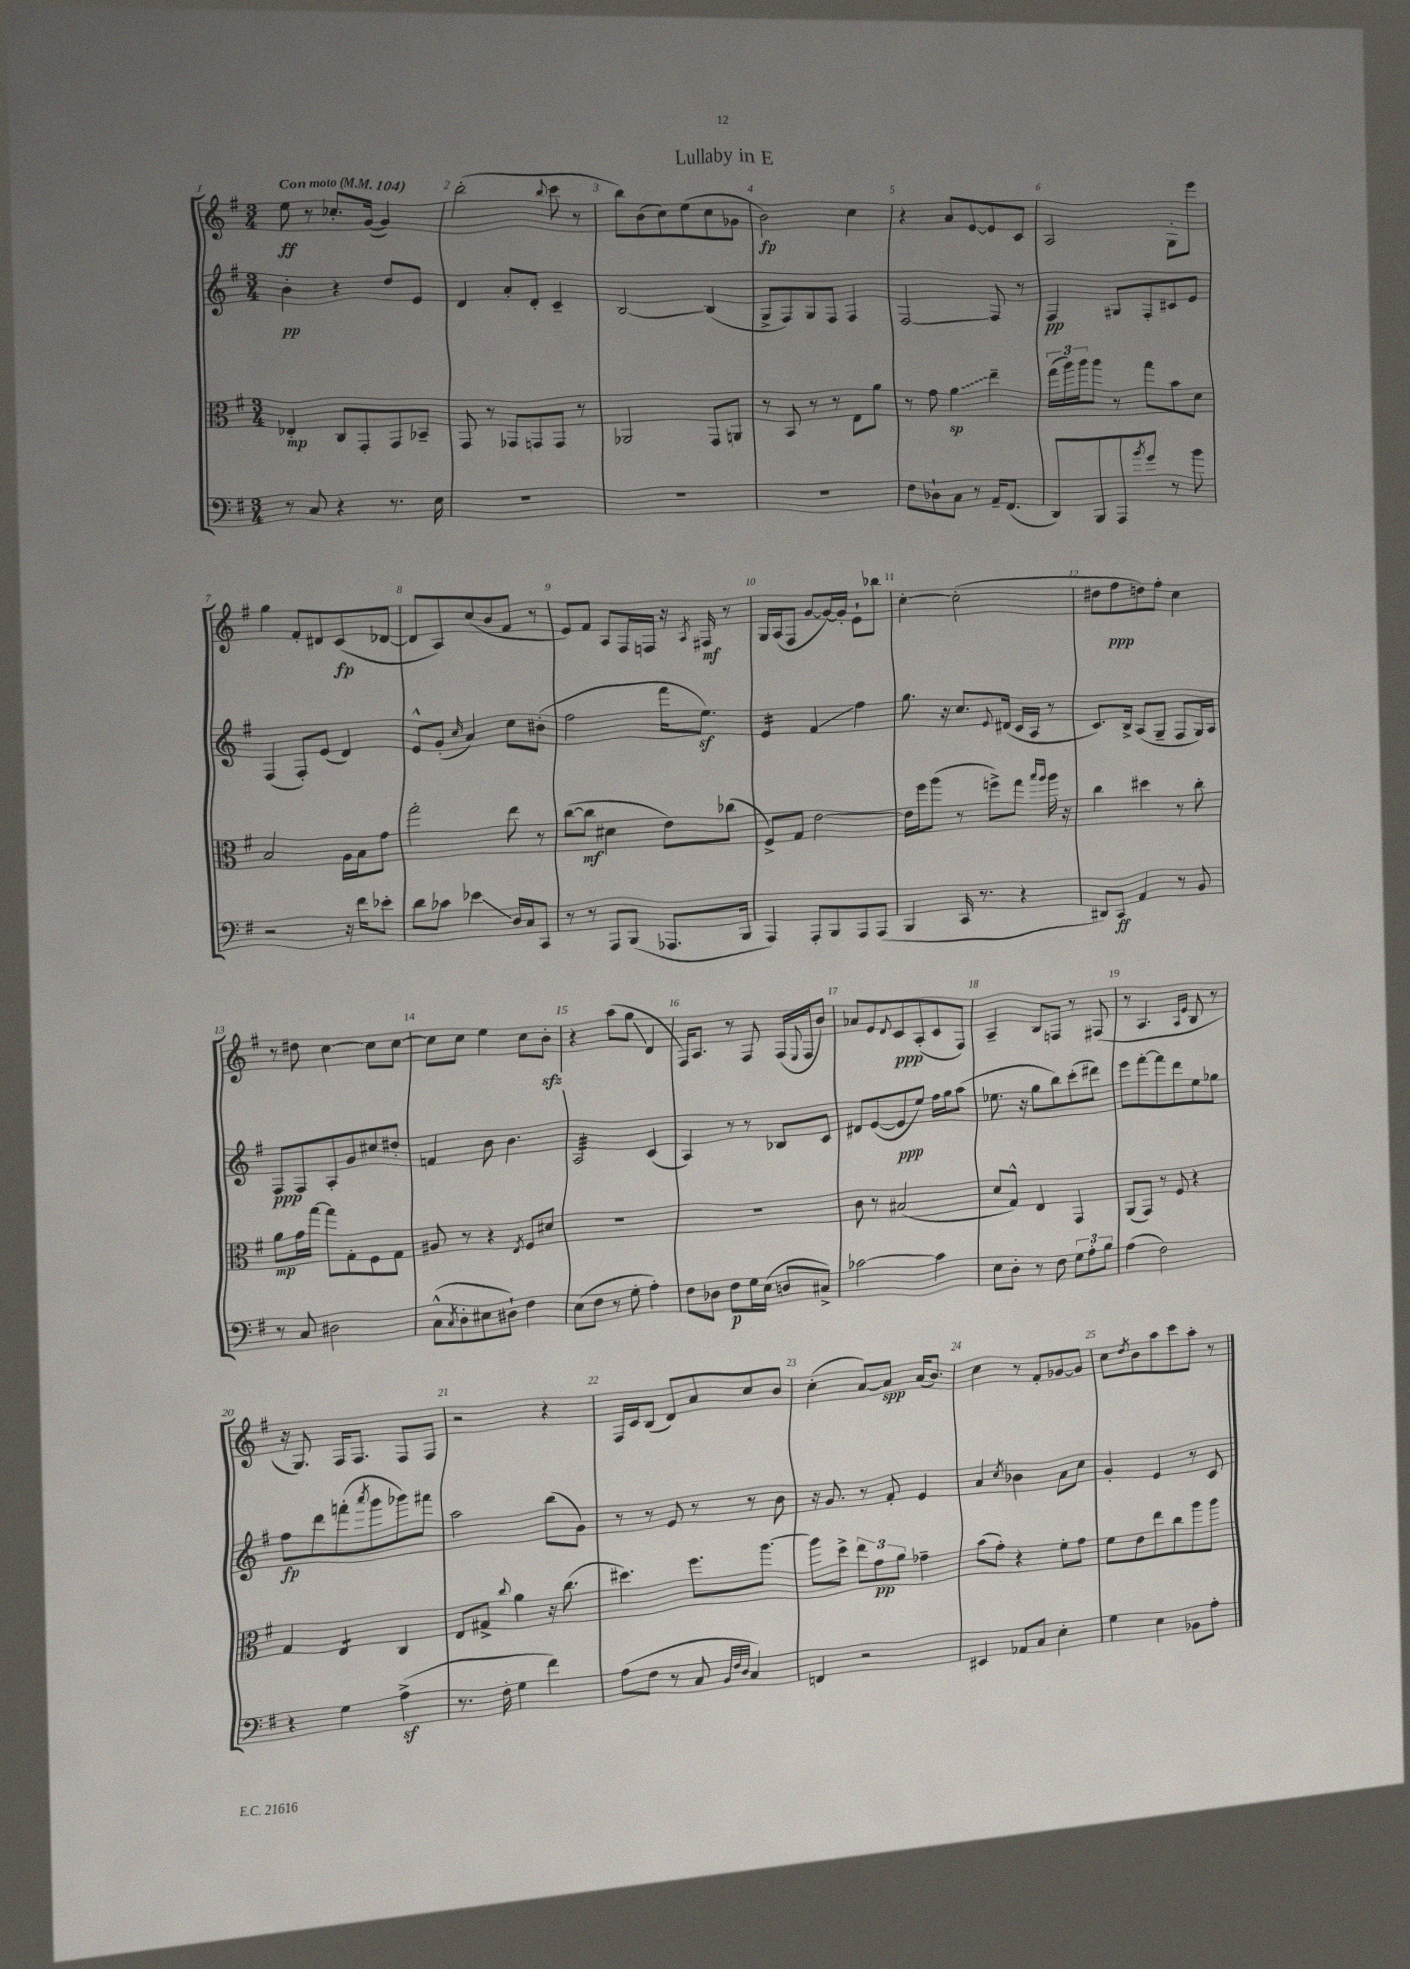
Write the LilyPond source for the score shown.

\header { title = "Lullaby in E" }
<<
\new StaffGroup <<
\new Staff = "s0" {
    \clef treble \key g \major \numericTimeSignature \time 3/4 \tempo "Con moto" 4 = 104
    e''8\ff r8 ces''8.-. g'16~( g'4) |
    b''2-.( \appoggiatura { b''8 } c'''8 r8 |
    b''8) b'8( c''8) e''8( c''8 ges'8 |
    b'2\fp) c''4 |
    r4 a'8 e'8~ e'8 c'8 |
    a2 g8-. e'''8 |
    g''4 fis'8-. dis'8 c'8\fp( des'8~ |
    des'8 a8) c''8( b'8 fis'8 r8 |
    e'8) fis'8 a8 fis16 f16 r16 \acciaccatura { a8 } fis16\mf r8 |
    g16 a16( fis8 g'8~ g'16~) g'16-. e'8-! bes''8 |
    c''4~-. c''2-.( |
    dis''8 fis''8\ppp d''8) fis''8-. c''4 |
    r8 dis''8 c''4~ c''8 c''8~ |
    c''8 c''8 e''4 c''8 b'8-.\sfz |
    r4 a''8( g''8\glissando d'4 |
    fis16) a8. r8 fis8 fis16( \appoggiatura { e8 } fis16 b'8) |
    aes'8 e'8 \appoggiatura { d'8 } c'8\ppp a8-.( c'8 fis8) |
    a4-- b8 f8 r8 fis8( |
    r8 a4. \grace { a16 e'16 } b8 r8 |
    r16 g8.) fis16 fis8. fis8 fis8 |
    r2 r4 |
    fis16 c'16 b8( d'8) a'8 c''8 b'8 |
    c''4-.( a'8~) a'8\spp a'16( b'8.) |
    c''4 r8 fis'8-. ges'8~ ges'8 |
    c''8 \acciaccatura { d''8 } b'8 a''8 c'''8 a''8-. r8 \bar "|." |
}
\new Staff = "s1" {
    \clef treble \key g \major \numericTimeSignature \time 3/4
    b'4-.\pp r4 d''8 e'8 |
    d'4 a'8-. d'8-. c'4-- |
    b2~ b4( |
    g8-> fis8) g8 fis8 fis4 |
    fis2~ fis8 r8 |
    fis4\pp gis8 fis8-. cis'8 e'8 |
    fis4( fis8-.) e'8( d'4) |
    e'8-^ g'8-.( \grace { c''16 } a'4) c''8 bis'8-.( |
    fis''2 fis'''16 e''8.\sf) |
    e'4:16 fis'4\glissando fis''4 |
    g''8. r16 c''8. \appoggiatura { e'8 } dis'16( c'16 a16 r8 |
    c'8.) b16-> a8( g8-- fis8 g16) a16 |
    fis8\ppp fis8 a8-. g'8 cis''8 dis''8-. |
    f'4 b'8 b'4. |
    a2:32 c'4( |
    a4) r8 r8 bes8 c'8 |
    dis'8 e'8~( e'8\ppp e''8) fis''16 g''16 a''8( |
    ees''8. r16 g''8 b''8) c'''8-.( dis'''8) |
    e'''8 fis'''8~-. fis'''8 d'''8 e''8 ges''8 |
    fis''8\fp d'''8 f'''8-.( \acciaccatura { a'''8 } g'''8 ges'''8) fis'''8 |
    a''2 b''8( g'8) |
    r8 r8 e'8 r8 r8 b'8 |
    r16 g'8. r8 fis'8-. e'4 |
    a'4 \acciaccatura { c''8 } bes'4 a'8 c''8 |
    g'4-. e'4 r8 c'8 \bar "|." |
}
\new Staff = "s2" {
    \clef alto \key g \major \numericTimeSignature \time 3/4
    ees4-.\mp c8 g,8-. g,8 bes,8-- |
    g,8 r8 ges,8 g,8 g,8 r8 |
    aes,2 g,8 a,8 |
    r8 b,8 r8 r8 e8 a'8 |
    r8 g'8 \once \override Glissando.style = #'zigzag a'4\glissando\sp e''4-- |
    \tuplet 3/2 { g''16( a''16) a''16 } a''8 r8 g''8 b'8 d'8 |
    b2 a16 b16 g'8 |
    g''2-. e''8 r8 |
    c''8~( c''8\mf dis'4 e'8) ces''8( |
    fis8->) g8 e'2~ |
    e'16 fis''16 a''8( r8 f''8->) g''8 \grace { b''16 a''16 } a''16 r16 |
    c''4 dis''4 r8 c''8-. |
    a'8\mp g'16 g''16~ g''8 g8-. fis8 g8 |
    ais8 r8 r4 \acciaccatura { e8 } fis8 dis'8 |
    R2. |
    R2. |
    c'8 r8 bis2( |
    d'8 g8-^) e4 g,4 |
    a,8( g,8) r8 fis8 r4 |
    g4 e4:8 c4 |
    e8 gis8-> \appoggiatura { c''8 } a'4 r16 c''8.( |
    dis''4.) fis''8. a''8.~ |
    a''8 d''8-> \tuplet 3/2 { e''8 g'8\pp a'8 } ges'4-- |
    b'8( g'8-.) r4 fis'8-. g'8 |
    fis'8 e'8 e''8 c''8 a''8 a''8 \bar "|." |
}
\new Staff = "s3" {
    \clef bass \key g \major \numericTimeSignature \time 3/4
    r8 c8 r4 r8. e16 |
    R2. |
    R2. |
    R2. |
    fis8 des8-! c8 r8 a,16-- fis,8.( |
    d,8) b,,8 a,,8 \acciaccatura { b'8 } g'8 r8 b'8 |
    r2 r16 fis'16 ees'8-. |
    d'8 ces'8 ees'4\glissando d16 c16 c,8 |
    r8 r8 a,,8 b,,8( aes,,8. b,,16 |
    a,,4) a,,8-. b,,8 a,,8 a,,8( |
    b,,4 c,16 r8. r4 |
    dis,8) c,8\ff a,4 r8 b,8 |
    r8 c8 dis2 |
    c8-^( \acciaccatura { c8 } d8-. eis8 dis8-!) fis4 |
    e8( fis8 r8 g8-. a4-.) |
    fis8 des8 fis8\p g16 e16( d8 cis8->) |
    ces'2~ ces'4 |
    e8 d8-. r8 fis8 \tuplet 3/2 { g8 a8-. b8 } |
    a4( fis2) |
    r4 g4 a4->\sf( |
    r8. fis16-. g4 fis'4) |
    a8( fis8 r8 c8 \grace { b,32 fis32 d32 } c4) |
    f,4 r2 |
    eis,4 aes,8 c8 e4-. |
    g4 e4 bes,8 a8-. \bar "|." |
}
>>
>>
\layout { \context { \Score \override BarNumber.break-visibility = ##(#f #t #t) barNumberVisibility = #all-bar-numbers-visible } }
